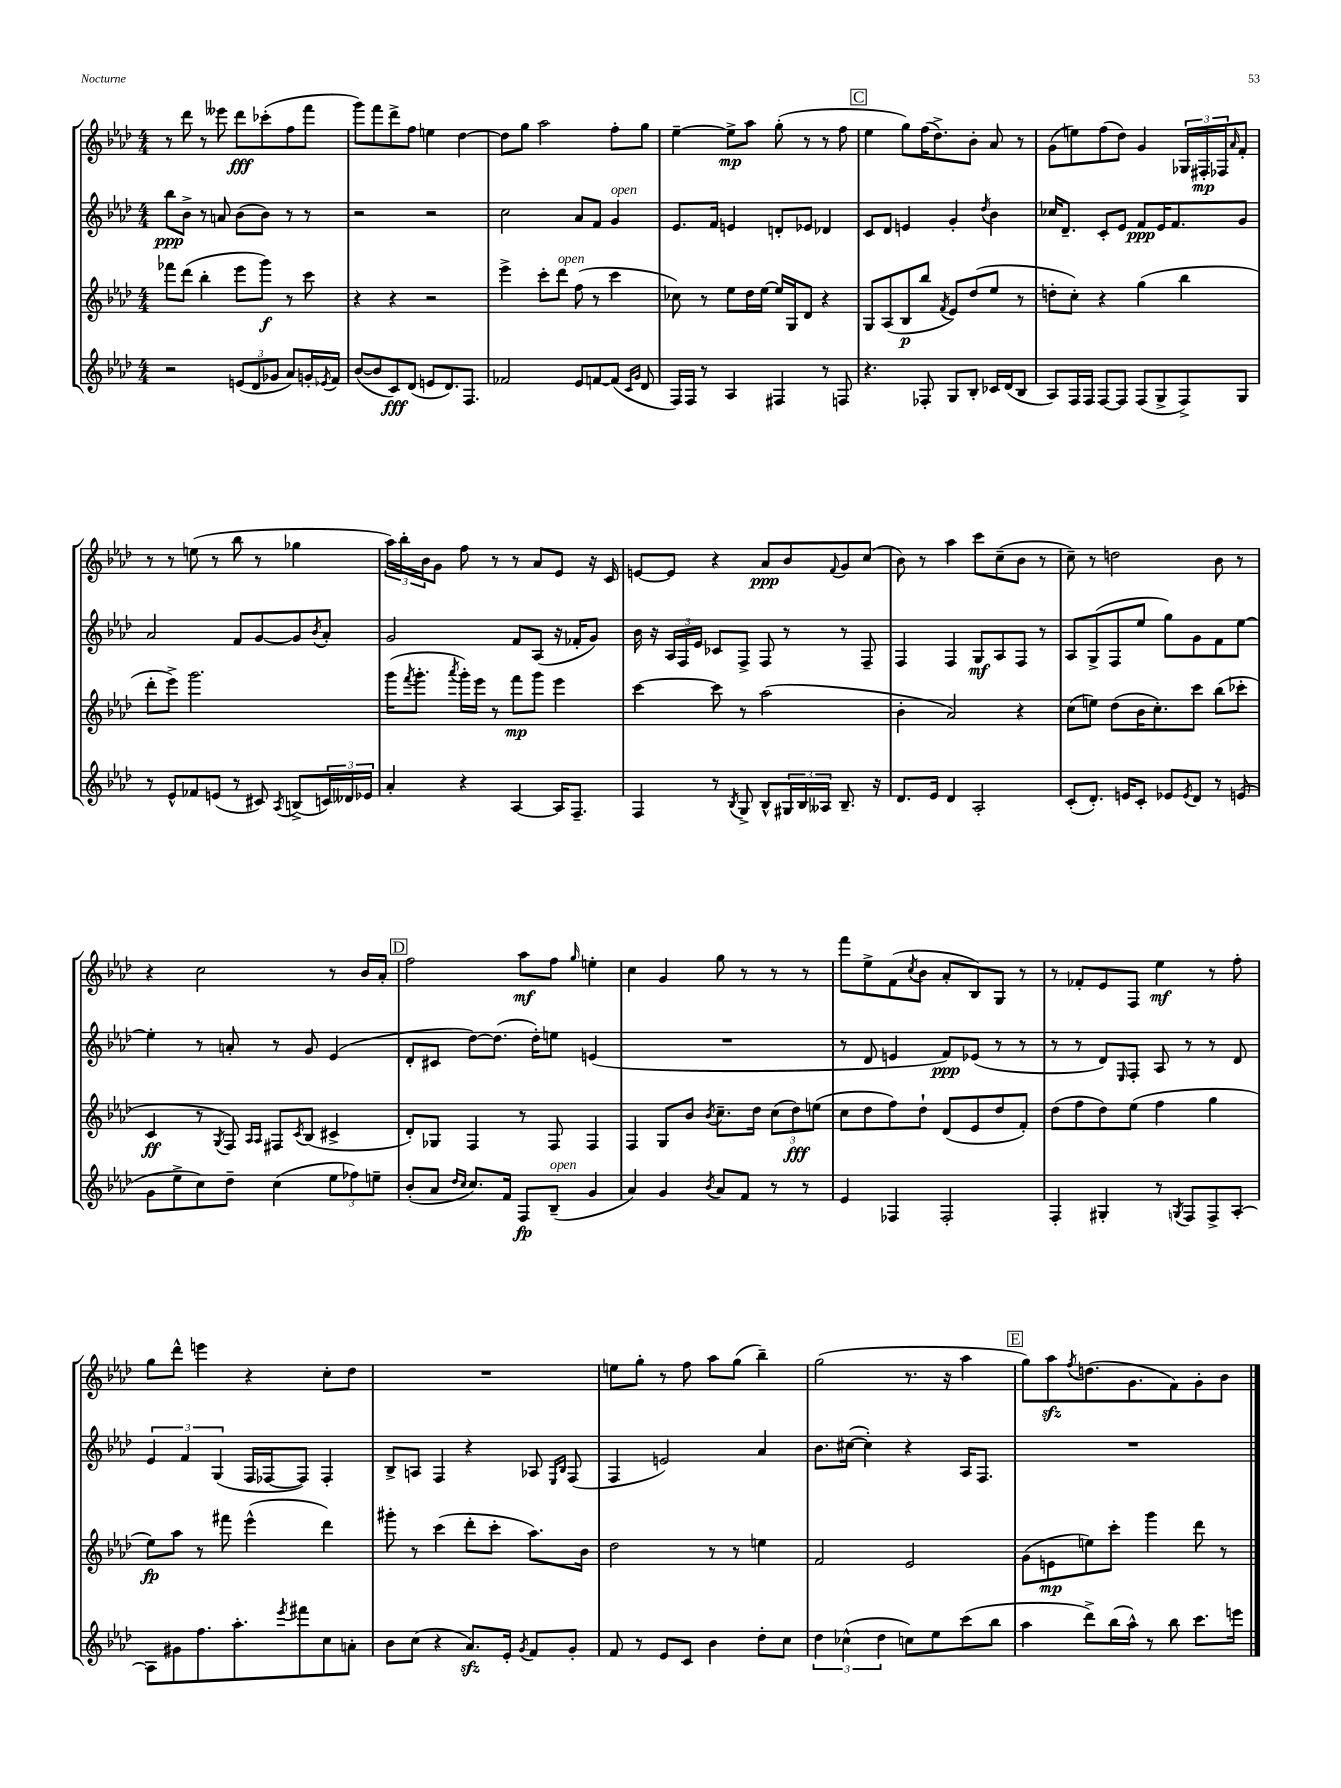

**kern	**dynam	**kern	**dynam	**kern	**dynam	**kern	**dynam
*part4	*part4	*part3	*part3	*part2	*part2	*part1	*part1
*staff4	*staff4	*staff3	*staff3	*staff2	*staff2	*staff1	*staff1
*clefG2	*	*clefG2	*	*clefG2	*	*clefG2	*
*k[b-e-a-d-]	*	*k[b-e-a-d-]	*	*k[b-e-a-d-]	*	*k[b-e-a-d-]	*
*M4/4	*	*M4/4	*	*M4/4	*	*M4/4	*
=25	=25	=25	=25	=25	=25	=25	=25
2r	.	8fff-X\L	.	8bb-\L	ppp	8r	.
.	.	(8ddd-\J	.	8b-^\J	.	8ddd-\	.
.	.	4bb-'\	.	8r	.	8r	.
.	.	.	.	8an/	.	8eee--X\	.
(12en/L	.	8eee-\L	.	(8b-\L	.	8ddd-\L	fff
12d-/	.	.	.	.	.	.	.
.	.	8ggg\J)	f	8b-\J)	.	(8ccc-X'\	.
12g-X/J	.	.	.	.	.	.	.
8a-/L)	.	8r	.	8r	.	8ff\	.
16gn'/L	.	8ccc\	.	8r	.	8fff\J	.
8qe-X/	.	.	.	.	.	.	.
16f/JJ	.	.	.	.	.	.	.
=26	=26	=26	=26	=26	=26	=26	=26
([8b-/L	.	4r	.	2r	.	8ggg\L)	.
8b-/]	.	.	.	.	.	8fff\	.
8c/)	fff	4r	.	.	.	8ddd-^\	.
(8d-/J	.	.	.	.	.	8ff\J	.
8en/L	.	2r	.	2r	.	4een\	.
8.d-/)	.	.	.	.	.	.	.
.	.	.	.	.	.	[4dd-\	.
8.F/J	.	.	.	.	.	.	.
=27	=27	=27	=27	=27	=27	=27	=27
2f-X/	.	4eee-^\	.	2cc\	.	8dd-\L]	.
.	.	.	.	.	.	8gg\J	.
.	.	8ccc'\L	.	.	.	2aa-\	.
!	!	!LO:TX:a:i:t=open	!	!	!	!	!
.	.	8ddd-\J	.	.	.	.	.
8e-/L	.	(8ff\	.	8a-/L	.	.	.
[8fn/	.	8r	.	8f/J	.	.	.
!	!	!	!	!LO:TX:a:i:t=open	!	!	!
(8f/J]	.	4ccc\	.	4g/	.	8ff'\L	.
16qqc/LL	.	.	.	.	.	.	.
16qqg/JJ	.	.	.	.	.	.	.
8d-/	.	.	.	.	.	8gg\J	.
=28	=28	=28	=28	=28	=28	=28	=28
16F/LL)	.	8cc-X\)	.	8.e-/L	.	[4ee-~\	.
16F/JJ	.	.	.	.	.	.	.
8r	.	8r	.	.	.	.	.
.	.	.	.	16f/Jk	.	.	.
4A-/	.	8ee-\L	.	4en/	.	8ee-^\L]	mp
.	.	16dd-\L	.	.	.	8aa-\J	.
.	.	[16ee-\JJ	.	.	.	.	.
4F#X/	.	16ee-/LL]	.	8dn'/L	.	(8gg'\	.
.	.	16G/J	.	.	.	.	.
.	.	8d-/J	.	8e-X/J	.	8r	.
8r	.	4r	.	4d-X/	.	8r	.
8Fn/	.	.	.	.	.	8ff\	.
!!LO:REH:place=s1:t=C
=29	=29	=29	=29	=29	=29	=29	=29
4.r	.	8G/L	.	8c/L	.	4ee-\	.
.	.	(8A-/	.	8d-/J	.	.	.
.	.	8B-/	p	4en/	.	8gg\L)	.
8F-X'/	.	8bb-/J	.	.	.	(16ff\K	.
.	.	.	.	.	.	8.dd-^\)	.
.	.	8qf/	.	.	.	.	.
8G/L	.	8e-/L)	.	4g'/	.	.	.
8B-'/J	.	(8dd-/	.	.	.	8b-'\J	.
.	.	.	.	8qdd-/	.	.	.
16c-X/LL	.	8ee-/J	.	4b-\	.	8a-/	.
(16d-/J	.	.	.	.	.	.	.
8B-/J	.	8r	.	.	.	8r	.
=30	=30	=30	=30	=30	=30	=30	=30
8A-/L)	.	8ddn'\L	.	16cc-X/KL	.	(8g\L	.
.	.	.	.	8.d-~/J	.	.	.
16F/L	.	8cc'\J)	.	.	.	8een\)	.
16F/JJ	.	.	.	.	.	.	.
[8F/L	.	4r	.	8c'/L	.	(8ff\	.
8F/J]	.	.	.	8e-/J	.	8dd-\J)	.
(8F/L	.	(4gg\	.	8f/L	ppp	4g/	.
8G^/	.	.	.	16e-/K	.	.	.
.	.	.	.	8.f/	.	.	.
8F^/)	.	4bb-\	.	.	.	24G-X/LL	.
.	.	.	.	.	.	24F#X'/	mp
.	.	.	.	.	.	24F-X/J	.
.	.	.	.	.	.	16qqa-/	.
8G/J	.	.	.	8g/J	.	8f'/J	.
!!LO:LB:g=z
=31	=31	=31	=31	=31	=31	=31	=31
8r	.	8ddd-'\L	.	2a-/	.	8r	.
8e-^^/L	.	8eee-^\J)	.	.	.	8r	.
8f-X/	.	2.ggg\	.	.	.	(8een\	.
(8en/J	.	.	.	.	.	8r	.
8r	.	.	.	8f/L	.	8bb-\	.
8c#X/)	.	.	.	[8g/	.	8r	.
8qA-/	.	.	.	.	.	.	.
(8Bn^/L	.	.	.	8g/]	.	4gg-X\	.
.	.	.	.	8qb-/	.	.	.
24cn/L)	.	.	.	8a-'/J	.	.	.
24d--X/	.	.	.	.	.	.	.
24e-X/JJ	.	.	.	.	.	.	.
=32	=32	=32	=32	=32	=32	=32	=32
4a-'/	.	(16ggg\KL	.	2g/	.	24aa-\LL)	.
.	.	.	.	.	.	24bb-'\	.
.	.	8qfff/	.	.	.	.	.
.	.	8.ggg'\J	.	.	.	.	.
.	.	.	.	.	.	24b-\J	.
.	.	.	.	.	.	8g\J	.
.	.	8qaaa-/	.	.	.	.	.
4r	.	16ggg'\LL)	.	.	.	8ff\	.
.	.	16eee-\JJ	.	.	.	.	.
.	.	8r	.	.	.	8r	.
[4A-/	.	8fff\L	mp	8f/L	.	8r	.
.	.	8ggg\J	.	(8A-/J	.	8a-/L	.
16A-/KL]	.	4eee-\	.	16r	.	8e-/J	.
8.F~/J	.	.	.	16f-X'/KL	.	.	.
.	.	.	.	8g/J)	.	16r	.
.	.	.	.	.	.	16c/	.
=33	=33	=33	=33	=33	=33	=33	=33
4F/	.	[4ccc\	.	16b-\	.	[8en/L	.
.	.	.	.	16r	.	.	.
.	.	.	.	24A-/LL	.	8e/J]	.
.	.	.	.	24F/	.	.	.
.	.	.	.	24e-/JJ	.	.	.
8r	.	8ccc\]	.	8c-X/L	.	4r	.
8qB-/	.	.	.	.	.	.	.
8G^/	.	8r	.	8F^/J	.	.	.
8B-^^/L	.	(2aa-\	.	8F/	.	8a-/L	ppp
24G#X/L	.	.	.	8r	.	8b-/	.
24B-/	.	.	.	.	.	.	.
24A--X/JJ	.	.	.	.	.	.	.
.	.	.	.	.	.	8qqf/	.
8.B-~/	.	.	.	8r	.	8g/	.
.	.	.	.	8F~/	.	(8cc/J	.
16r	.	.	.	.	.	.	.
=34	=34	=34	=34	=34	=34	=34	=34
8.d-/L	.	4b-'\	.	4F/	.	8b-\)	.
.	.	.	.	.	.	8r	.
16e-/Jk	.	.	.	.	.	.	.
4d-/	.	2a-/)	.	4F/	.	4aa-\	.
2A-'/	.	.	.	8G/L	mf	8ccc\L	.
.	.	.	.	8A-/	.	(8cc~\	.
.	.	4r	.	8F/J	.	8b-\J	.
.	.	.	.	8r	.	8r	.
=35	=35	=35	=35	=35	=35	=35	=35
(8c'/L	.	(8cc\L	.	8A-/L	.	8cc~\)	.
8.d-'/J)	.	8een\J)	.	(8G^/	.	8r	.
.	.	(8dd-\L	.	8F/	.	2ddn\	.
16en/KL	.	.	.	.	.	.	.
8c'/J	.	16b-\K	.	8ee-/J	.	.	.
.	.	8.cc'\)	.	.	.	.	.
8e-X/L	.	.	.	8gg\L)	.	.	.
8qe-/	.	.	.	.	.	.	.
8d-/J	.	8ccc\J	.	8g\	.	.	.
8r	.	(8bb-\L	.	8f\	.	8b-\	.
(8en/	.	8ccc-X'\J	.	[8ee-\J	.	8r	.
!!LO:LB:g=z
=36	=36	=36	=36	=36	=36	=36	=36
8g\L	.	4c/	ff	4ee-'\]	.	4r	.
8ee-^\	.	.	.	.	.	.	.
8cc\)	.	8r	.	8r	.	2cc\	.
.	.	8qG/	.	.	.	.	.
8dd-~\J	.	8F/)	.	8an'/	.	.	.
.	.	16qqA-/LL	.	.	.	.	.
.	.	16qqA-/JJ	.	.	.	.	.
(4cc\	.	8F#X/L	.	8r	.	.	.
.	.	8qc/	.	.	.	.	.
.	.	(8B-/J	.	8g/	.	.	.
12ee-\L	.	4c#X^/	.	(4e-/	.	8r	.
12ff-X\)	.	.	.	.	.	.	.
.	.	.	.	.	.	16b-/LL	.
12een~\J	.	.	.	.	.	.	.
.	.	.	.	.	.	16a-'/JJ	.
!!LO:REH:place=s1:t=D
=37	=37	=37	=37	=37	=37	=37	=37
(8b-'/L	.	8d-'/L)	.	8d-'/L	.	2ff\	.
8a-/J	.	8G-X/J	.	8c#X/J	.	.	.
16qqdd-/LL	.	.	.	.	.	.	.
16qqcc/JJ	.	.	.	.	.	.	.
8.cc/L)	.	4F/	.	[8dd-\L)	.	.	.
.	.	.	.	(8.dd-\J]	.	.	.
16f/Jk	.	.	.	.	.	.	.
8F/L	fp	8r	.	.	.	8aa-\L	mf
.	.	.	.	16dd-'\KL)	.	.	.
!LO:TX:a:i:t=open	!	!	!	!	!	!	!
(8B-~/J	.	8F/	.	8een\J	.	8ff\J	.
.	.	.	.	.	.	16qqgg/	.
4g/	.	4F/	.	(4en/	.	4een'\	.
=38	=38	=38	=38	=38	=38	=38	=38
4a-/)	.	4F/	.	1r	.	4cc\	.
4g/	.	8G/L	.	.	.	4g/	.
.	.	8b-/J	.	.	.	.	.
8qb-/	.	8qb-/	.	.	.	.	.
8a-/L	.	8.cc~\L	.	.	.	8gg\	.
8f/J	.	.	.	.	.	8r	.
.	.	16dd-\Jk	.	.	.	.	.
8r	.	(12cc\L	.	.	.	8r	.
.	.	12dd-\)	fff	.	.	.	.
8r	.	.	.	.	.	8r	.
.	.	(12een\J	.	.	.	.	.
=39	=39	=39	=39	=39	=39	=39	=39
4e-/	.	8cc\L	.	8r	.	8fff\L	.
.	.	8dd-\	.	8d-/	.	8ee-^\	.
4F-X/	.	8ff\)	.	4en/	.	(8f\	.
.	.	.	.	.	.	8qcc/	.
.	.	8dd-`\J	.	.	.	8b-\J	.
2F-'/	.	(8d-/L	.	8f/L)	ppp	8a-'/L	.
.	.	8e-/	.	(8e-X/J	.	8B-/)	.
.	.	8dd-/	.	8r	.	8G/J	.
.	.	8f'/J)	.	8r	.	8r	.
=40	=40	=40	=40	=40	=40	=40	=40
4F'/	.	(8dd-\L	.	8r	.	8r	.
.	.	8ff\	.	8r	.	8f-X'/L	.
4G#X'/	.	8dd-\)	.	8d-/L)	.	8e-/	.
.	.	.	.	16qqE-/	.	.	.
.	.	(8ee-\J	.	8F'/J	.	8F/J	.
8r	.	4ff\	.	8A-/	.	4ee-\	mf
8qGn/	.	.	.	.	.	.	.
8F/L	.	.	.	8r	.	.	.
8F^/	.	4gg\	.	8r	.	8r	.
[8A-'/J	.	.	.	8d-/	.	8ff'\	.
!!LO:LB:g=z
=41	=41	=41	=41	=41	=41	=41	=41
8A-\L]	.	8ee-\L)	fp	6e-/	.	8gg\L	.
8g#X\	.	8aa-\J	.	.	.	8ddd-^^\J	.
.	.	.	.	6f/	.	.	.
8.ff\	.	8r	.	.	.	4eeen\	.
.	.	.	.	(6G/	.	.	.
.	.	8fff#X\	.	.	.	.	.
8.aa-'\	.	.	.	.	.	.	.
.	.	(4eee-^^\	.	16F/LL	.	4r	.
.	.	.	.	[16F-X/J	.	.	.
8qeee-/	.	.	.	.	.	.	.
8fff#X\	.	.	.	8F-/J])	.	.	.
8cc\	.	4ddd-\)	.	4F-'/	.	8cc'\L	.
8an'\J	.	.	.	.	.	8dd-\J	.
=42	=42	=42	=42	=42	=42	=42	=42
8b-\L	.	8ggg#X'\	.	8B-^/L	.	1r	.
(8cc\J	.	8r	.	8An/J	.	.	.
4r	.	(4ccc\	.	4F/	.	.	.
8.a-zz/L)	.	8ddd-'\L	.	4r	.	.	.
.	.	8ccc'\J	.	.	.	.	.
16e-'/Jk	.	.	.	.	.	.	.
8qg/	.	.	.	.	.	.	.
8f/L	.	8.aa-\L)	.	8A-X/	.	.	.
.	.	.	.	16qqE-/LL	.	.	.
.	.	.	.	16qqB-/JJ	.	.	.
8g'/J	.	.	.	(8F/	.	.	.
.	.	16b-\Jk	.	.	.	.	.
=43	=43	=43	=43	=43	=43	=43	=43
8f/	.	2dd-\	.	4F/	.	8een\L	.
8r	.	.	.	.	.	8gg'\J	.
8e-/L	.	.	.	2en/)	.	8r	.
8c/J	.	.	.	.	.	8ff\	.
4b-\	.	8r	.	.	.	8aa-\L	.
.	.	8r	.	.	.	(8gg\J	.
8dd-'\L	.	4een\	.	4a-/	.	4bb-~\)	.
8cc\J	.	.	.	.	.	.	.
=44	=44	=44	=44	=44	=44	=44	=44
6dd-\	.	2f/	.	8.b-\L	.	(2gg\	.
(6cc-X^^\	.	.	.	.	.	.	.
.	.	.	.	([16cc#X\Jk	.	.	.
.	.	.	.	4cc#'\])	.	.	.
6dd-\	.	.	.	.	.	.	.
8ccn\L)	.	2e-/	.	4r	.	8.r	.
8ee-\	.	.	.	.	.	.	.
.	.	.	.	.	.	16r	.
(8ccc\	.	.	.	16A-/KL	.	4aa-\	.
.	.	.	.	8.F/J	.	.	.
8bb-\J	.	.	.	.	.	.	.
!!LO:REH:place=s1:t=E
=45	=45	=45	=45	=45	=45	=45	=45
4aa-\	.	(8g\L	.	1r	.	8gg\L)	.
.	.	8en\	mp	.	.	8aa-zz\	.
.	.	.	.	.	.	8qff/	.
8ddd-^\L)	.	8een\)	.	.	.	(8.ddn\	.
(16bb-\L	.	8ccc'\J	.	.	.	.	.
16aa-^^\JJ)	.	.	.	.	.	8.g\	.
8r	.	4ggg\	.	.	.	.	.
8bb-\	.	.	.	.	.	8f\)	.
8.ccc\L	.	8ddd-\	.	.	.	8g'\	.
.	.	8r	.	.	.	8b-\J	.
16eeen\Jk	.	.	.	.	.	.	.
==	==	==	==	==	==	==	==
*-	*-	*-	*-	*-	*-	*-	*-
